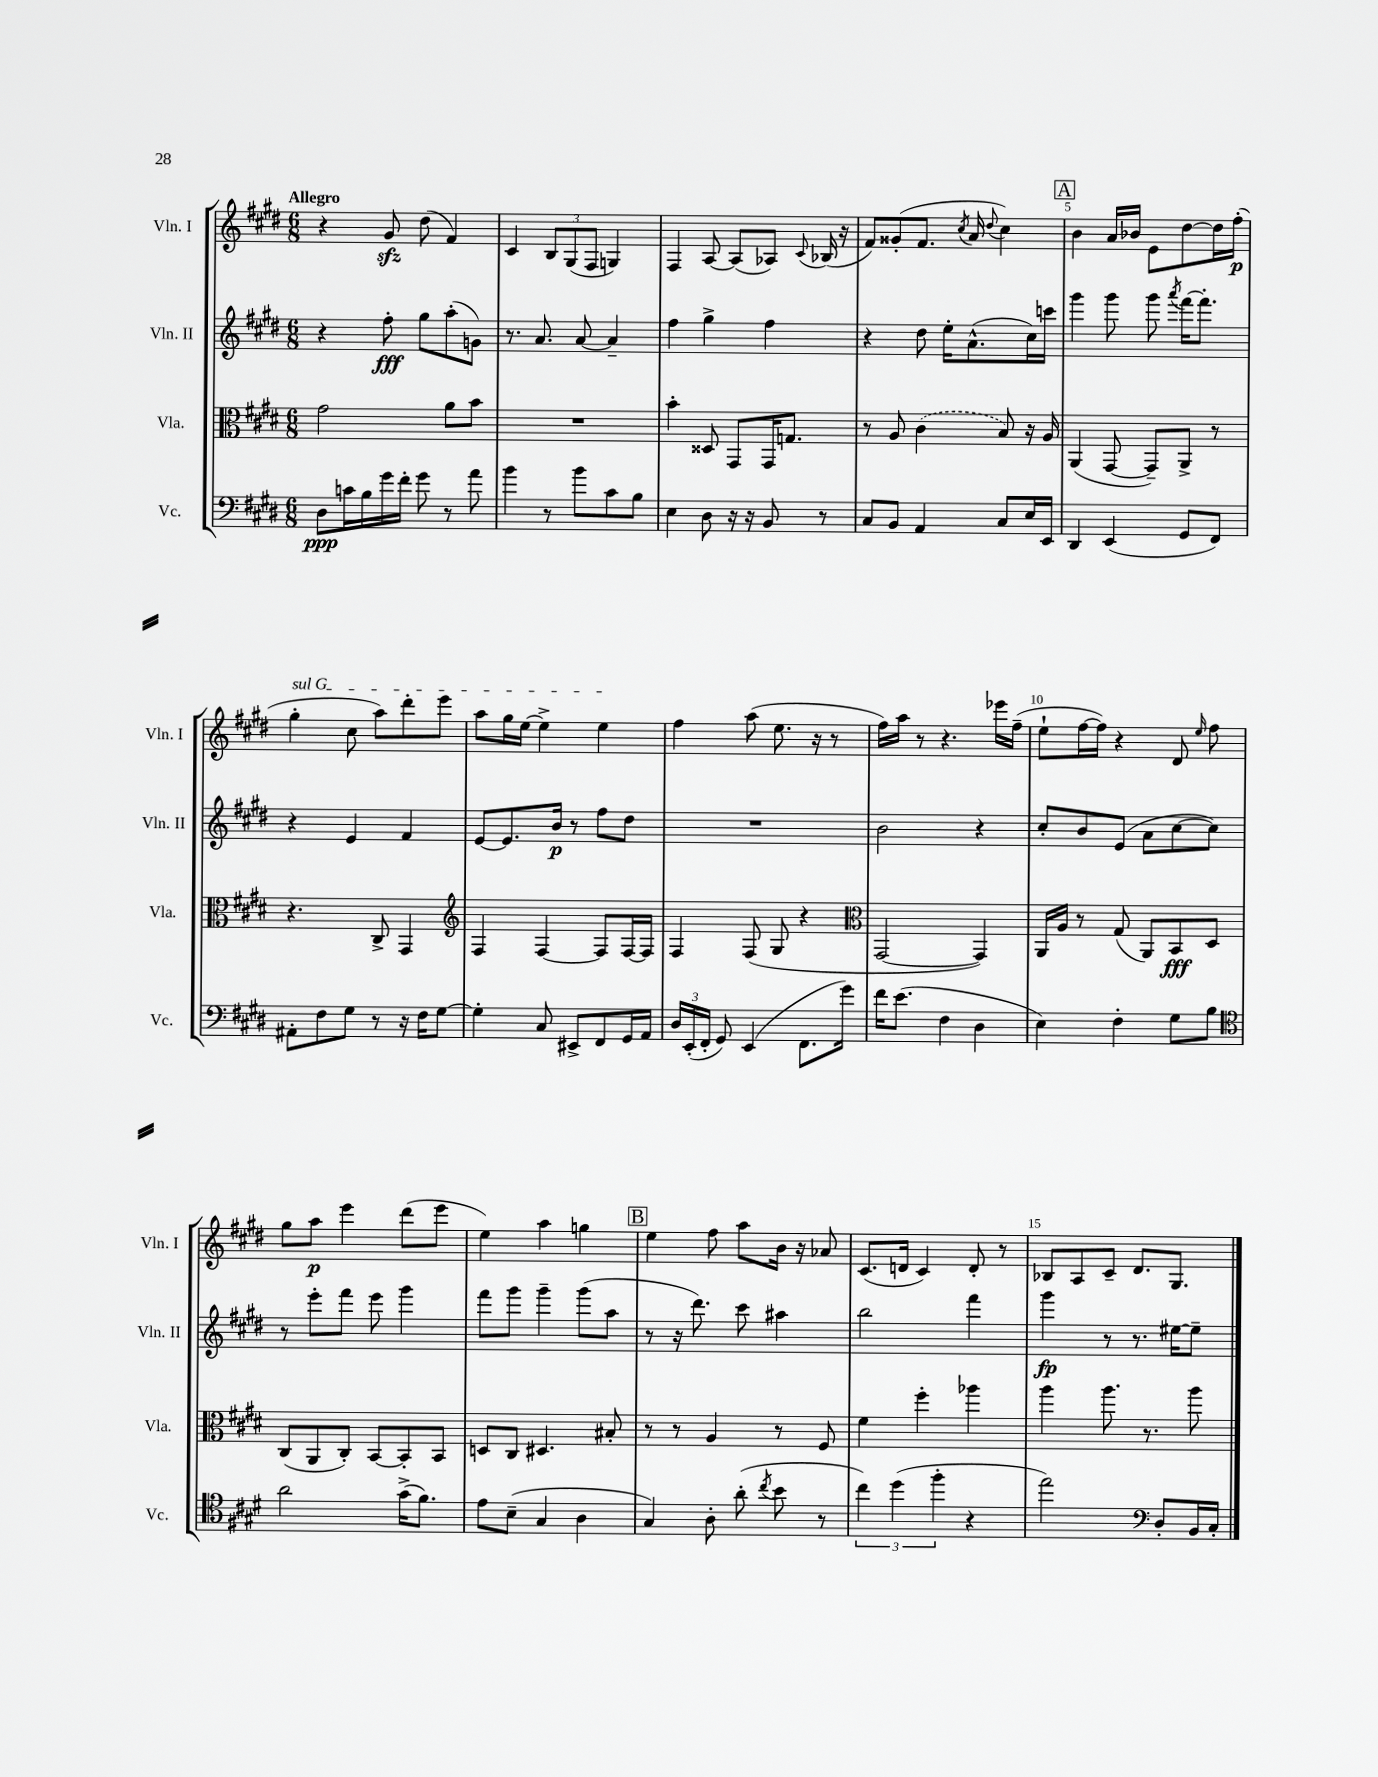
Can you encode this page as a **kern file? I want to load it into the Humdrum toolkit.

**kern	**kern	**kern	**kern
*staff4	*staff3	*staff2	*staff1
*clefF4	*clefC3	*clefG2	*clefG2
*k[f#c#g#d#]	*k[f#c#g#d#]	*k[f#c#g#d#]	*k[f#c#g#d#]
*M6/8	*M6/8	*M6/8	*M6/8
8D#	2g#	4r	4r
16c	.	.	.
16B	.	.	.
16g#	.	8ff#'	8g#
16f#'	.	.	.
8g#	.	8gg#	(8dd#
8r	8a	(8aa'	4f#)
8a	8b	8g)	.
=	=	=	=
4b	2.r	8.r	4c#
.	.	8.a	.
8r	.	.	12B
.	.	.	(12G#
8b	.	[8a	.
.	.	.	12F#
8c#	.	4a~]	4G)
8B	.	.	.
=	=	=	=
4E	4b'	4ff#	4F#
8D#	8D##	4gg#^	[8A
16r	8GG#	.	(8A]
16r	.	.	.
8BB	16GG#	4ff#	8A-)
.	8.G	.	.
.	.	.	8qqc#
8r	.	.	(16B-
.	.	.	16r
=	=	=	=
8C#	8r	4r	8f#)
8BB	8A	.	(8g##'
4AA	(4c#	8dd#	8.f#
.	.	16ee'	.
.	.	.	8qcc#
.	.	(8.a^^	16a
.	.	.	8qqdd#
8C#	8B)	.	4cc#)
16E	16r	16cc#)	.
16EE	16A	16ccc	.
=	=	=	=
4DD#	(4AA	4ggg#	4b
(4EE	[8GG#	8ggg#	16a
.	.	.	16b-
.	8GG#~])	8ggg#	8e
.	.	8qaaa	.
8GG#	8AA^	[16fff#	[8dd#
.	.	8.fff#']	.
8FF#)	8r	.	16dd#]
.	.	.	(16ff#'
=	=	=	=
8AA#'	4.r	4r	4gg#'
8F#	.	.	.
8G#	.	4e	8cc#
8r	8C#^	.	8aa)
16r	4GG#	4f#	8ddd#'
16F#	.	.	.
[8G#	.	.	8eee
=	=	=	=
*	*clefG2	*	*
4G#']	4F#	[8e	8aa
.	.	8.e]	16gg#
.	.	.	[16ee
8C#	[4F#	.	4ee^]
.	.	16b	.
8EE#^	.	8r	.
8FF#	8F#]	8ff#	4ee
16GG#	[16F#	8dd#	.
16AA	16F#]	.	.
=	=	=	=
24D#	4F#	2.r	4ff#
(24EE'	.	.	.
24FF#'	.	.	.
8GG#)	.	.	.
(4EE	(8F#	.	(8aa
.	8G#	.	8.ee
8.FF#	4r	.	.
.	.	.	16r
.	.	.	8r
16g#)	.	.	.
=	=	=	=
*	*clefC3	*	*
16f#	[2GG#	2b	16ff#)
(8.e	.	.	16aa
.	.	.	8r
4F#	.	.	4.r
4D#	4GG#])	4r	.
.	.	.	16eee-
.	.	.	(16ff#~
=	=	=	=
4E)	16AA	8cc#'	8ee`
.	16A	.	.
.	8r	8b	[16ff#
.	.	.	16ff#])
4F#'	(8G#	(8e	4r
.	8AA)	8a	.
8G#	8BB	[8cc#	8d#
.	.	.	16qqee
8B	8D#	8cc#])	8ff#
=	=	=	=
*clefC4	*	*	*
2a	(8C#	8r	8gg#
.	8AA	8eee'	8aa
.	8C#')	8fff#	4eee
.	[8BB	8eee	.
(16g#^	8BB']	4ggg#	(8ddd#
8.f#)	.	.	.
.	8BB	.	8eee
=	=	=	=
8e	8D	8fff#	4ee)
(8B~	8C#	8ggg#	.
4G#	4.D#	4ggg#~	4aa
4A	.	(8ggg#	4gg
.	8B#'	8aa	.
=	=	=	=
4G#)	8r	8r	4ee
.	8r	16r	.
.	.	8.ddd#)	.
8A'	4A	.	8ff#
(8a'	.	8ccc#	8aa
8qcc#	.	.	.
8b	8r	4aa#	16b
.	.	.	16r
8r	8F#	.	8a-
=	=	=	=
6cc#)	4f#	2bb	(8.c#
(6dd#	.	.	.
.	.	.	16d
.	4ff#'	.	4c#)
6ff#'	.	.	.
4r	4aa-	4fff#	8d'
.	.	.	8r
=	=	=	=
2ee)	4aa	4ggg#	8B-
.	.	.	8A
.	8.aa	8r	8c#~
.	.	8.r	8.d#
.	8.r	.	.
*clefF4	*	*	*
8D#'	.	.	.
.	.	[16ee#	8.G#
16BB	8aa	8ee#~]	.
16C#'	.	.	.
==	==	==	==
*-	*-	*-	*-
